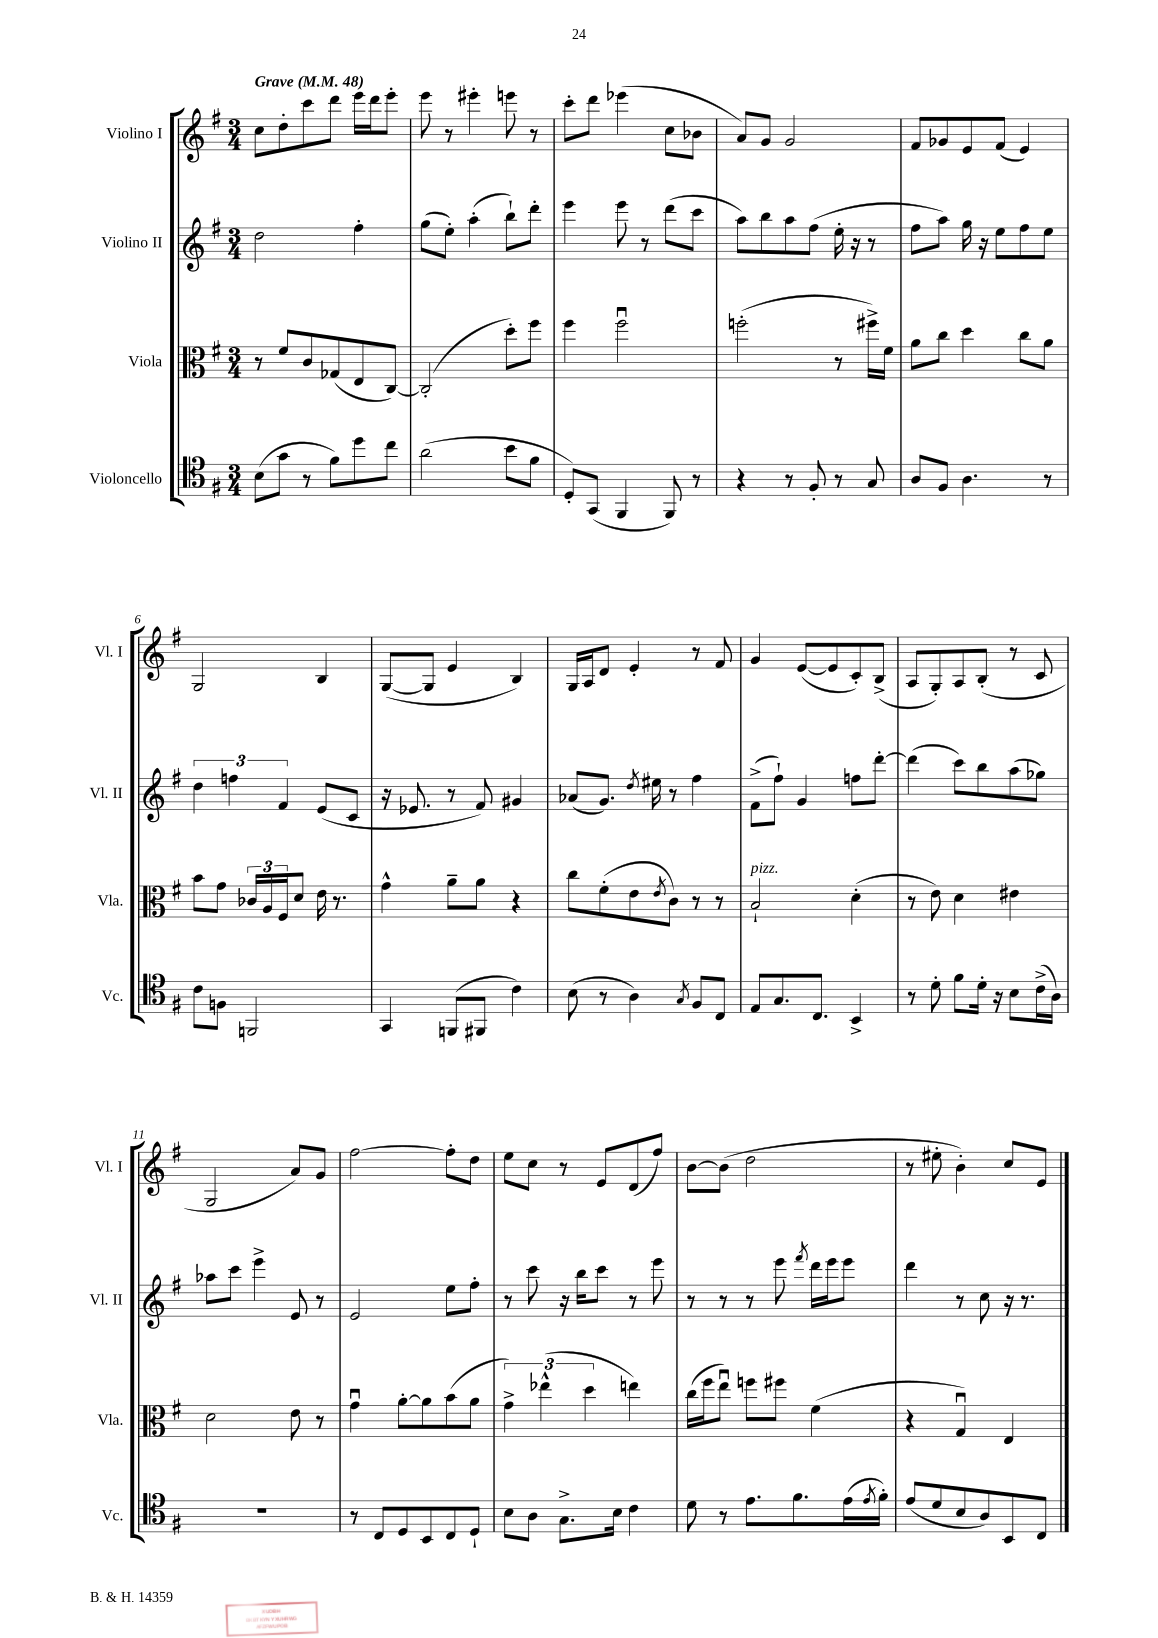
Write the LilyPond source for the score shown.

<<
\new StaffGroup <<
\new Staff = "s0" \with { instrumentName = "Violino I" shortInstrumentName = "Vl. I" } {
    \clef treble \key g \major \numericTimeSignature \time 3/4 \tempo "Grave" 4 = 48
    c''8 d''8-. c'''8 d'''8 e'''16 d'''16 e'''8-. |
    e'''8 r8 eis'''4-. e'''8 r8 |
    c'''8-. d'''8 ees'''4( c''8 bes'8 |
    a'8) g'8 g'2 |
    fis'8 ges'8 e'8 fis'8( e'4) |
    g2 b4 |
    g8~( g8 e'4 b4) |
    g16 a16 d'8 e'4-. r8 fis'8 |
    g'4 e'8~( e'8 c'8-.) b8->( |
    a8 g8-.) a8 b8-.( r8 c'8 |
    g2 a'8) g'8 |
    fis''2~ fis''8-. d''8 |
    e''8 c''8 r8 e'8 d'8( fis''8) |
    b'8~ b'8( d''2 |
    r8 eis''8-. b'4-.) c''8 e'8 \bar "|." |
}
\new Staff = "s1" \with { instrumentName = "Violino II" shortInstrumentName = "Vl. II" } {
    \clef treble \key g \major \numericTimeSignature \time 3/4
    d''2 fis''4-. |
    g''8( e''8-.) a''4-.( b''8-!) d'''8-. |
    e'''4 e'''8 r8 d'''8( c'''8 |
    a''8) b''8 a''8 fis''8( e''16-. r16 r8 |
    fis''8 a''8) g''16 r16 e''8 fis''8 e''8 |
    \tuplet 3/2 { d''4 f''4 fis'4 } e'8( c'8 |
    r16 ees'8. r8 fis'8) gis'4 |
    aes'8( g'8.) \acciaccatura { d''8 } eis''16 r8 fis''4 |
    fis'8->( fis''8-!) g'4 f''8 d'''8~-. |
    d'''4( c'''8) b''8 a''8( ges''8) |
    aes''8 c'''8 e'''4-> e'8 r8 |
    e'2 e''8 fis''8-. |
    r8 c'''8 r16 b''16 c'''8 r8 e'''8 |
    r8 r8 r8 e'''8 \acciaccatura { fis'''8 } d'''16 e'''16 e'''8 |
    d'''4 r8 c''8 r16 r8. \bar "|." |
}
\new Staff = "s2" \with { instrumentName = "Viola" shortInstrumentName = "Vla." } {
    \clef alto \key g \major \numericTimeSignature \time 3/4
    r8 fis'8 c'8 ges8( e8 c8~) |
    c2-.( d''8-.) fis''8 |
    fis''4 fis''2\downbow |
    f''2-.( r8 fis''16->) fis'16 |
    a'8 c''8 d''4 c''8 a'8 |
    b'8 g'8 \tuplet 3/2 { ces'16 a16 fis16 } d'8 e'16 r8. |
    g'4-^ a'8-- a'8 r4 |
    c''8 fis'8-.( e'8 \acciaccatura { e'8 } c'8) r8 r8 |
    b2-!^\markup { \italic "pizz." } d'4-.( |
    r8 e'8) d'4 eis'4 |
    d'2 e'8 r8 |
    g'4\downbow a'8~-. a'8 b'8( a'8 |
    \tuplet 3/2 { g'4->) ees''4-^( d''4 } e''4) |
    c''16( fis''16 e''8\downbow) f''8 fis''8 fis'4( |
    r4 g4\downbow) e4 \bar "|." |
}
\new Staff = "s3" \with { instrumentName = "Violoncello" shortInstrumentName = "Vc." } {
    \clef tenor \key g \major \numericTimeSignature \time 3/4
    b8( g'8 r8 fis'8) d''8 c''8 |
    a'2( b'8 fis'8 |
    d8-.) g,8( fis,4 fis,8) r8 |
    r4 r8 fis8-. r8 g8 |
    a8 fis8 a4. r8 |
    c'8 f8 f,2 |
    g,4 f,8( fis,8 c'4) |
    b8( r8 a4) \acciaccatura { g8 } fis8 c8 |
    e8 g8. c8. b,4-> |
    r8 d'8-. fis'8 d'16-. r16 b8 c'16->( a16) |
    R2. |
    r8 c8 d8 b,8 c8 d8-! |
    b8 a8 g8.-> b16 c'4 |
    d'8 r8 e'8. fis'8. e'16( \acciaccatura { e'8 } fis'16-.) |
    e'8( d'8 b8 a8) b,8 c8 \bar "|." |
}
>>
>>
